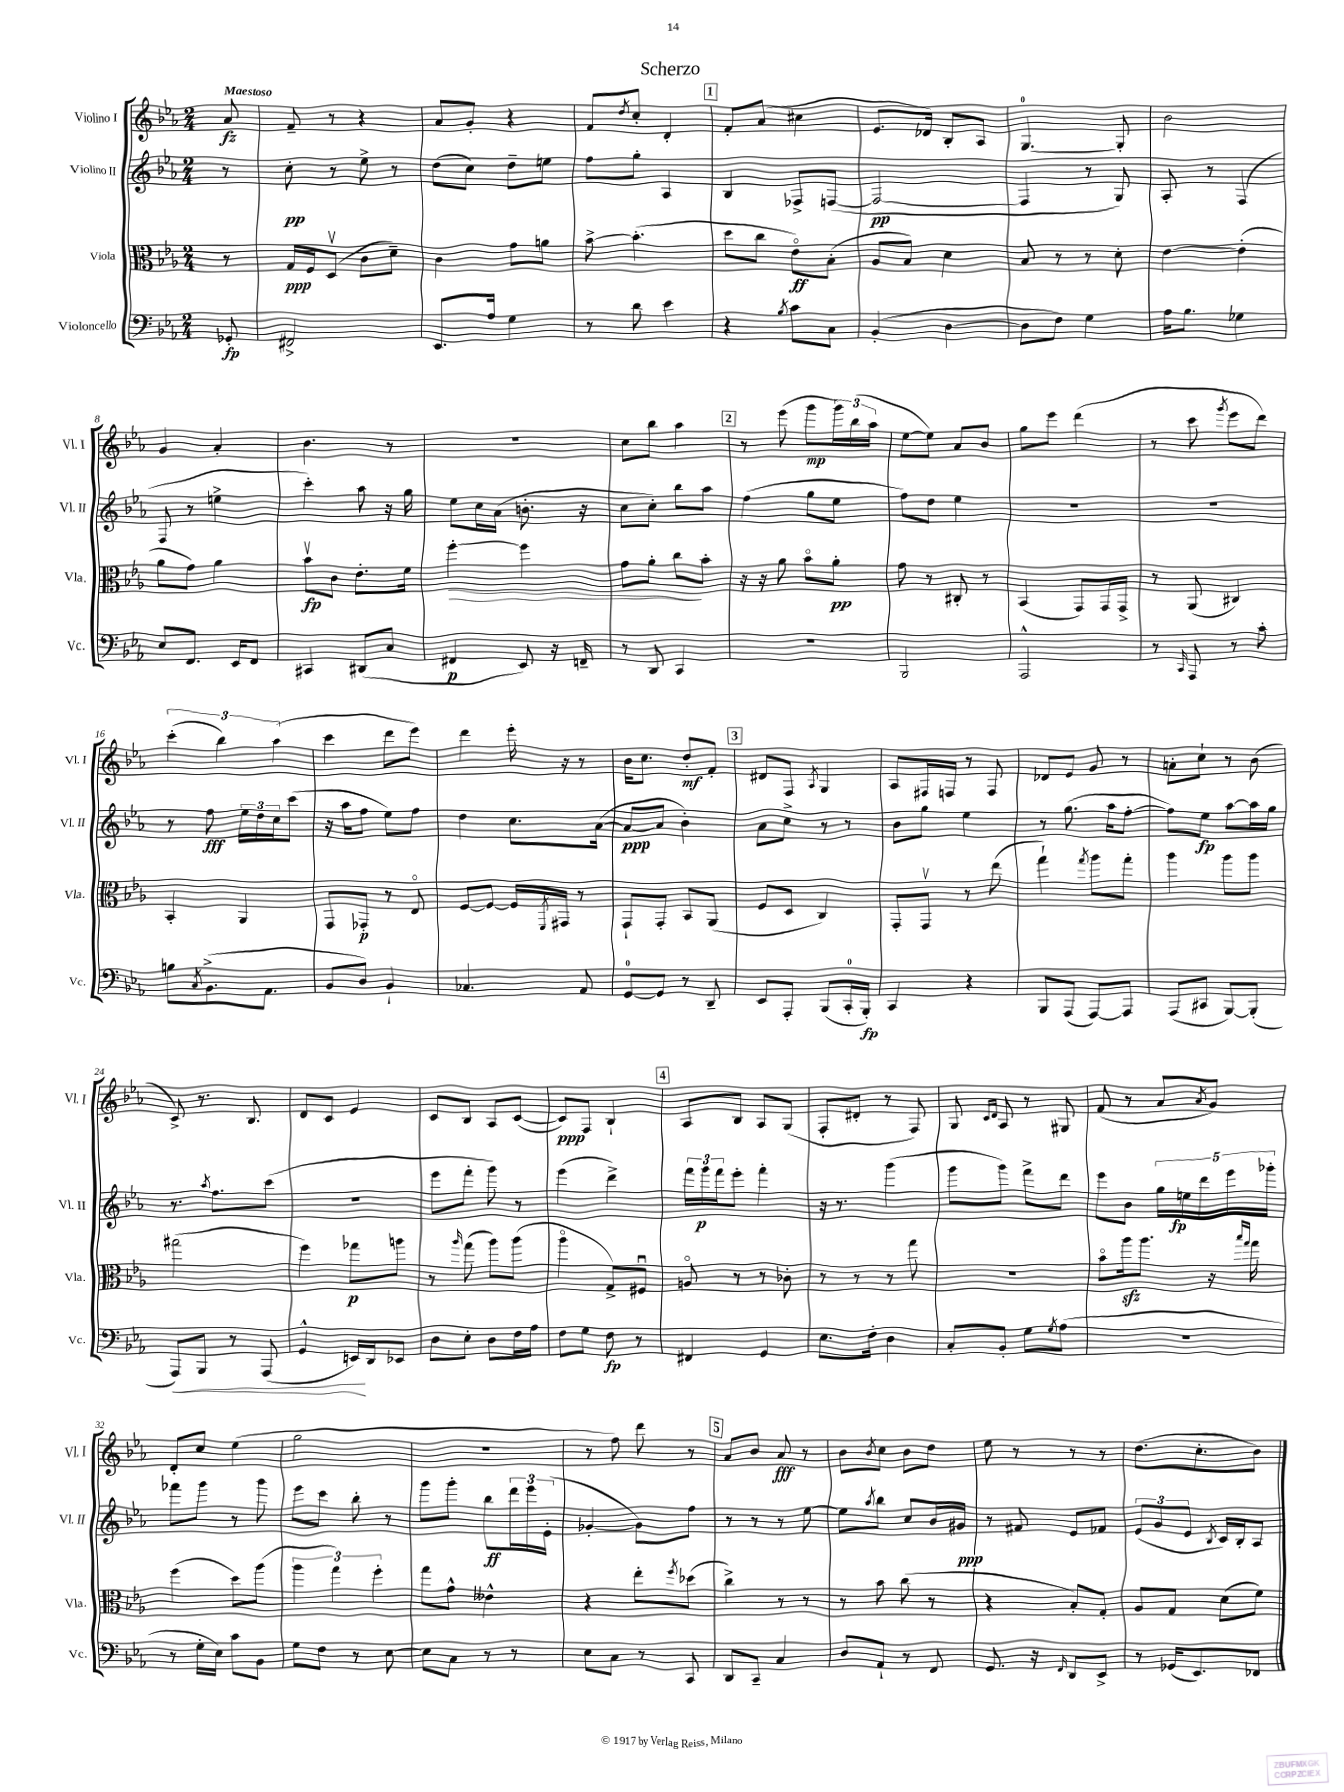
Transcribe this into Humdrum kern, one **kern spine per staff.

**kern	**kern	**kern	**kern
*staff4	*staff3	*staff2	*staff1
*clefF4	*clefC3	*clefG2	*clefG2
*k[b-e-a-]	*k[b-e-a-]	*k[b-e-a-]	*k[b-e-a-]
*M2/4	*M2/4	*M2/4	*M2/4
8GG-'/	8r	8r	8a-/
=	=	=	=
2FF#^/	16G/LL	8cc'\	8f~/
.	16F/J	.	.
.	(8Dv/J	8r	8r
.	8c\L	8ee-^\	4r
.	8d~\J)	8r	.
=	=	=	=
8.EE-/L	4c\	(8dd\L	8a-/L
.	.	8cc\J)	8g'/J
16A-/Jk	.	.	.
4G\	8g\L	8dd~\L	4r
.	8a\J	8ee\J	.
=	=	=	=
8r	[8b-^\	8ff\L	8f/L
.	.	.	8qdd/
8d\	(4.b-'\]	8gg'\J	8cc'/J
4e-\	.	4A-/	4d'/
=	=	=	=
4r	8dd\L	4B-/	8f'/L
.	8cc\J	.	(8a-/J
8qB-/	.	.	.
8c\L	8e-o\L)	8F-^/L	4cc#\
8C\J	(8B-'\J	([8F/J	.
=	=	=	=
(4BB-'/	8A-/L	2F/_	8.e-/L
.	8B-/J)	.	.
.	.	.	16d-/Jk)
[4D\	4d\	.	8B-'/L
.	.	.	8A-/J
=	=	=	=
8D\]L	8B-/	4F/]	[4.G/
8F\J)	8r	.	.
4G\	8r	8r	.
.	8d'\	8G/)	8G'/]
=	=	=	=
16A-\LK	[4e-\	8A-'/	2b-\
8.B-\J	.	.	.
.	.	8r	.
4G-\	(4e-'\]	(4F/	.
=	=	=	=
8E-/L	8a-\L	8F/	4g/
8.FF/J	8g\J)	8r	.
.	4a-\	4ee^\	4a-'/
16EE-/LK	.	.	.
8FF/J	.	.	.
=	=	=	=
4CC#/	8b-v\L	4ccc'\)	4.b-\
.	8c\J	.	.
(8DD#/L	8.e-'\L	8aa-\	.
8C/J	.	16r	8r
.	16f\Jk	16gg\	.
=	=	=	=
4FF#/	[4ff'\	8ee-\L	2r
.	.	16cc\L	.
.	.	(16a-\JJ	.
8EE-/)	4ff\]	8.b'\	.
16r	.	.	.
16FF~/	.	16r	.
=	=	=	=
8r	8g\L	8cc\L	8cc\L
8DD/	8a-'\J	8cc'\J)	8bb-\J
4CC/	8cc\L	8bb-\L	4aa-\
.	8b-'\J	8aa-\J	.
=	=	=	=
2r	16r	(4ff\	8r
.	16r	.	.
.	8a-\	.	(8eee-\
.	8b-o\L	8gg\L	8ggg\L
.	8a-'\J	8ee-\J	24ggg\L)
.	.	.	(24bb-\
.	.	.	24aa-\JJ
=	=	=	=
2BBB-/	8g\	8ff\L)	[8ee-\L
.	8r	8dd\J	8ee-\]J)
.	8C#'/	4ee-\	8a-/L
.	8r	.	8b-/J
=	=	=	=
2AAA-^^/	(4BB-/	2r	8gg\L
.	.	.	8eee-\J
.	8GG/L)	.	(4ddd\
.	16GG/L	.	.
.	16GG^/JJ	.	.
=	=	=	=
8r	8r	2r	8r
16qqCC/	.	.	.
8AAA-/	(8AA-/	.	8ccc\
.	.	.	8qggg/
8r	4C#/)	.	8eee-\L
8c'\	.	.	8ddd\J)
=	=	=	=
8B\L	4BB-'/	8r	(6ccc'\
8qC/	.	.	.
(8.BB-^\	.	8ff\	.
.	.	.	6bb-\)
.	4AA-/	24ee-\LL	.
.	.	24dd\	.
8.AA-\J	.	.	.
.	.	24cc\J	(6aa-\
.	.	(8ccc\J	.
=	=	=	=
8BB-/L	8GG/L	16r	4ccc\
.	.	16aa-\LK	.
8D/J)	8GG-'/J	8ff\J	.
4BB-`/	8r	8ee-\L)	8ddd\L
.	8E-o/	8ff\J	8eee-\J)
=	=	=	=
4.C-/	[8F/L	4dd\	4ddd\
.	8F/_J	.	.
.	16F/]LL	8.cc\L	16eee-'\
.	8qFF/	.	.
.	16GG#/JJ	.	16r
8AA-/	8r	.	8r
.	.	([16a-\Jk	.
=	=	=	=
[8GG/L	8GG`/L	8a-/_L	16b-\LK
.	.	.	8.cc\J
8GG/]J	8GG'/J	8a-/]J	.
8r	8BB-/L	4b-'\)	8dd'/L
8DD~/	(8AA-/J	.	8f'/J
=	=	=	=
8EE-/L	8F/L	8a-\L	8d#/L
8AAA-'/J	8D/J	8cc^\J	8F/J
.	.	.	8qA-/
(8BBB-/L	4C/)	8r	4G/
16CC'/L	.	8r	.
16BBB-'/JJ)	.	.	.
=	=	=	=
4CC/	8GG'/L	8b-\L	8A-/L
.	8GGv/J	8gg\J	16F#/L
.	.	.	16F/JJ
4r	8r	4ee-\	8r
.	(8ee-\	.	8F/
=	=	=	=
8BBB-/L	4gg`\)	8r	8d-/L
(8AAA-/J	.	(8.gg\	8e-/J
.	8qgg/	.	.
[8AAA-/L)	8aa-\L	.	8g/
.	.	16aa-\LK	.
8AAA-/]J	8gg'\J	[8ff'\J	8r
=	=	=	=
(8AAA-/L	4aa-\	8ff\]L)	8a'\L
8CC#/J	.	8ee-\J	8cc`\J
[8BBB-/L)	8aa-\L	[8aa-\L	8r
(8BBB-'/]J	8aa-\J	16aa-\]L	(8b-\
.	.	16gg\JJ	.
=	=	=	=
8AAA-/L)	(2gg#\	8.r	8c^/)
8BBB-/J	.	.	8.r
.	.	8qaa-/	.
.	.	8.ff\L	.
8r	.	.	.
.	.	.	8.B-/
(8AAA-/	.	(8ccc\J	.
=	=	=	=
4GG^^/	4ff\)	2r	8d/L
.	.	.	8c/J
16EE/LL)	8gg-\L	.	4e-/
16DD/J	.	.	.
8EE-/J	8aa\J	.	.
=	=	=	=
8D\L	8r	8eee-\L	8c/L
.	16qqaa-/	.	.
8E-'\J	(8gg\	8fff'\J	8B-/J
8D\L	8aa-\L)	8ggg\)	8A-/L
16F\L	(8aa-\J	8r	([8c/J
16A-\JJ	.	.	.
=	=	=	=
8F\L	4aa-o\	(4eee-\	8c/]L)
8G\J	.	.	8F/J
8F\	8G^/L)	4ddd^\)	4B-`/
8r	8F#u/J	.	.
=	=	=	=
4FF#/	8Ao/	24fff\LL	8A-/L
.	.	24ggg\	.
.	.	24fff\J	.
.	8r	8eee-'\J	8B-/J
4GG/	8r	4fff'\	8A-/L
.	8c-'\	.	(8G/J
=	=	=	=
8.E-\L	8r	16r	8F'/L
.	.	8.r	.
.	8r	.	8d#'/J
16F'\Jk	.	.	.
4D\	8r	(4ggg\	8r
.	8gg\	.	8F/)
=	=	=	=
8C'/L	2r	8ggg\L	8G/
.	.	.	16qqc/LL
.	.	.	16qqd/JJ
8BB-'/J	.	8ggg\J)	8A-/
8G\L	.	8fff^\L	8r
8qG/	.	.	.
(8A-\J	.	8ddd\J	8G#/
=	=	=	=
2r	8b-o\L	8eee-\L	(8f/
.	16aa-\k	8b-\J	8r
.	8.aa-\J	.	.
.	.	20gg\LL	8a-/L
.	.	20ee\	.
.	.	20ddd\	.
.	.	.	8qa-/
.	16r	.	8g/J)
.	.	20eee-\	.
.	16qqbb-/LL	.	.
.	16qqgg/JJ	.	.
.	16gg\	.	.
.	.	20ggg-'\JJ	.
=	=	=	=
8r	(4ff\	8fff-\L	8d'/L
16G'\LL	.	8ggg\J	8cc/J
16E-\JJ)	.	.	.
8c\L	8dd\L)	8r	(4ee-\
8BB-\J	(8aa-\J	8ggg\	.
=	=	=	=
8G\L	6aa-\	8eee-\L	2gg\
8F\J	.	8ccc\J	.
.	6gg\)	.	.
8r	.	8bb-'\	.
.	6ff'\	.	.
[8E-\	.	8r	.
=	=	=	=
8E-\]L	8gg\L	8ggg\L	2r
8C\J	8g^^\J	8ggg'\J	.
8r	4e--^^\	8bb-\L	.
8r	.	24ddd\L	.
.	.	24eee-\	.
.	.	(24e-'\JJ	.
=	=	=	=
8E-\L	4r	[4g-'/	8r
8C\J	.	.	8ff\)
8r	8ee-'\L	8g-\]L)	8ddd\
.	8qff/	.	.
8CC/	(8dd-\J	8ff\J	8r
=	=	=	=
8DD/L	4cc^\)	8r	8a-/L
8CC~/J	.	8r	8b-/J
4C/	8r	8r	8a-/
.	8r	[8ee-\	8r
=	=	=	=
8D/L	8r	8ee-\]L	8b-\L
.	.	8qaa-/	8qb-/
8AA-`/J	8b-\	8bb-\J	8cc\J
8r	(8cc\	8cc/L	8b-\L
8FF/	8r	16b-/L	8dd\J
.	.	16g#/JJ	.
=	=	=	=
8.GG/	4r	8r	8ee-\
.	.	8f#/	8r
16r	.	.	.
16qqFF/	.	.	.
8DD/L	8B-'/L)	8e-/L	8r
8EE-^/J	8G'/J	8f-/J	8r
=	=	=	=
8r	8A-/L	(12e-/L	(8.dd\L
.	.	12g/	.
(16GG-/LK	8G/J	.	.
.	.	12e-/J	.
8.EE-/)	.	.	8.cc'\
.	.	8qB-/	.
.	(8d\L	16c/LL)	.
.	.	16B-'/J	.
8FF-/J	8f\J)	8A-/J	8b-\J)
==	==	==	==
*-	*-	*-	*-
